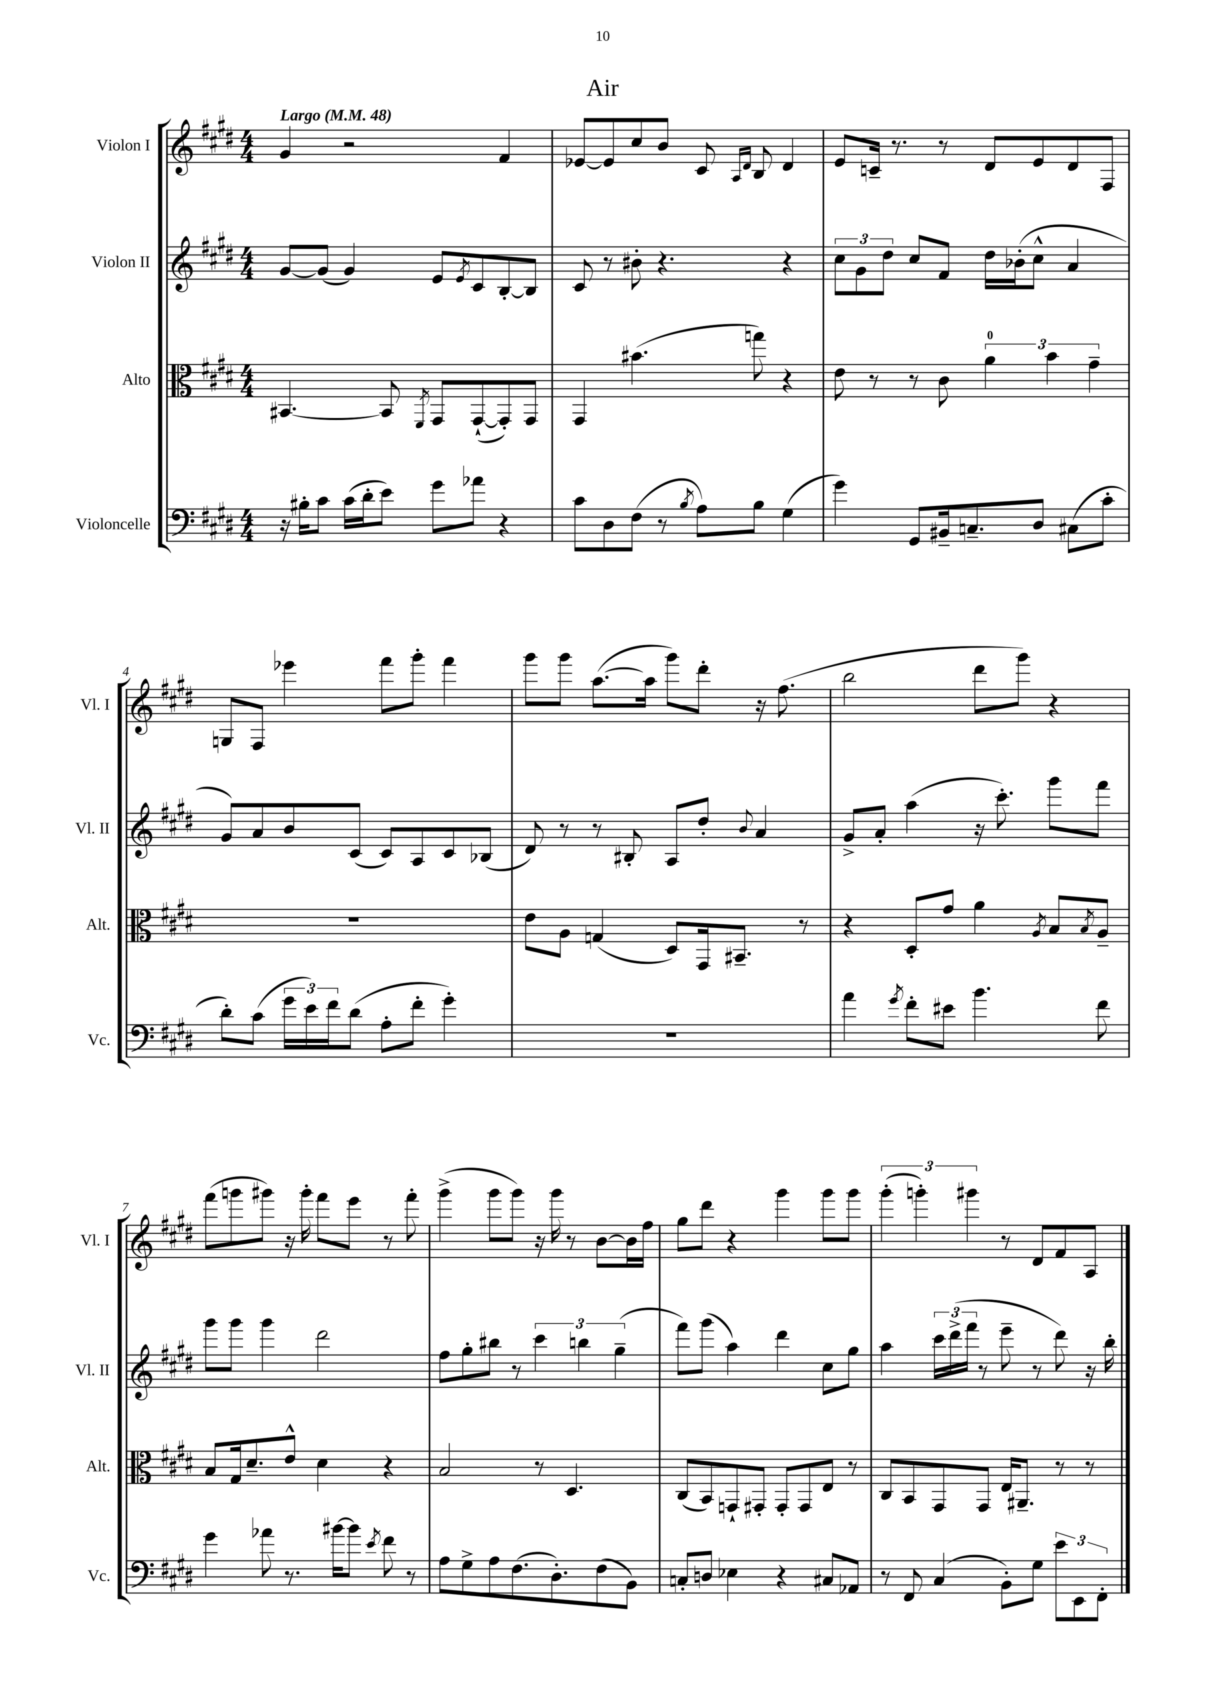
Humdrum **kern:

**kern	**kern	**kern	**kern
*part4	*part3	*part2	*part1
*staff4	*staff3	*staff2	*staff1
*I"Violoncelle	*I"Alto	*I"Violon II	*I"Violon I
*I'Vc.	*I'Alt.	*I'Vl. II	*I'Vl. I
*clefF4	*clefC3	*clefG2	*clefG2
*k[f#c#g#d#]	*k[f#c#g#d#]	*k[f#c#g#d#]	*k[f#c#g#d#]
*M4/4	*M4/4	*M4/4	*M4/4
*MM48	*MM48	*MM48	*MM48
=1	=1	=1	=1
!	!	!	!LO:TX:a:B:t=Largo
16r	[4.BB#X/	[8g#/L	4g#/
16B#X'\KL	.	.	.
8c#\J	.	(8g#/J]	.
(16c#\LL	.	4g#/)	2r
16d#'\J	.	.	.
8e\J)	8BB#/]	.	.
.	8qFF#/	.	.
8g#\L	8GG#/L	8e/L	.
.	.	8qe/	.
8a-X\J	([8GG#`/	8c#/	.
4r	8GG#'/])	[8B'/	4f#/
.	8GG#/J	8B/J]	.
=2	=2	=2	=2
8c#\L	4GG#/	8c#/	[8e-X/L
8D#\	.	8r	8e-/]
(8F#\J	(4.b#X\	8b#X'\	8cc#/
8r	.	4.r	8b/J
8qB/	.	.	.
8A\L)	.	.	8c#/
.	.	.	16qqA/LL
.	.	.	16qqd#/JJ
8B\J	8ggn\)	.	8B/
(4G#\	4r	4r	4d#/
=3	=3	=3	=3
4g#\)	8e\	12cc#\L	8e/L
.	.	12g#\	.
.	8r	.	16cn~/Jk
.	.	12dd#\J	.
.	.	.	8.r
8GG#/L	8r	8cc#/L	.
16BB#X~/k	8c#\	8f#/J	8r
8.Cn~/	.	.	.
.	6a\	16dd#\LL	8d#/L
.	.	(16b-X'\J	.
8D#/J	.	8cc#^^\J	8e/
.	6b\	.	.
(8C#X\L	.	4a/	8d#/
.	6g#~\	.	.
8c#'\J	.	.	8F#/J
!!LO:LB:g=z
=4	=4	=4	=4
8d#'\L)	1r	8g#/L)	8Gn/L
(8c#\J	.	8a/	8F#/J
24g#\LL	.	8b/	4eee-X\
24e\)	.	.	.
24f#\J	.	.	.
(8d#\J	.	(8c#/J	.
8A'\L	.	8c#/L)	8fff#\L
8f#'\J	.	8A/	8ggg#'\J
4g#'\)	.	8c#/	4fff#\
.	.	(8B-X/J	.
=5	=5	=5	=5
1r	8e\L	8d#/)	8ggg#\L
.	8A\J	8r	8ggg#\J
.	(4Gn/	8r	([8.aa\L
.	.	8B#X'/	.
.	.	.	16aa\Jk]
.	8D#/L)	8A/L	8ggg#\L)
.	16GG#/k	8dd#'/J	8ddd#'\J
.	8.BB#X~/J	.	.
.	.	8qqb/	.
.	.	4a/	16r
.	.	.	(8.ff#\
.	8r	.	.
=6	=6	=6	=6
4a\	4r	8g#^/L	2bb\
.	.	8a'/J	.
8qg#/	.	.	.
8f#'\L	8D#'/L	(4aa\	.
8e#X\J	8g#/J	.	.
4.b\	4a\	16r	8ddd#\L
.	.	8.ccc#'\)	.
.	.	.	8ggg#\J)
.	8qA/	.	.
.	8B/L	8ggg#\L	4r
.	8qB/	.	.
8f#\	8A~/J	8fff#\J	.
!!LO:LB:g=z
=7	=7	=7	=7
4g#\	8B/L	8ggg#\L	(8fff#\L
.	16G#/k	8ggg#\J	8gggn\
.	8.d#~/	.	.
8a-X\	.	4ggg#\	8ggg#X\J)
8.r	8e^^/J	.	16r
.	.	.	16ggg#'\
.	4d#\	2ddd#\	8fff#\L
[16b#X\KL	.	.	.
8b#\J]	.	.	8eee\J
8qe/	.	.	.
8f#\	4r	.	8r
8r	.	.	8fff#'\
=8	=8	=8	=8
8A\L	2B/	8ff#\L	(4ggg#^\
8G#^\	.	8gg#'\	.
8A\	.	8bb#X\J	8ggg#\L
(8.F#\	.	8r	8ggg#\J)
.	8r	6ccc#\	16r
8.D#'\)	.	.	16ggg#\
.	4.D#/	.	8r
.	.	6bbn\	.
(8F#\	.	.	[8b\L
.	.	(6gg#~\	.
8BB\J)	.	.	16b\L]
.	.	.	16ff#\JJ
=9	=9	=9	=9
8Cn'/L	(8C#/L	8fff#\L)	8gg#\L
8Dn/J	8BB/)	(8ggg#\J	8ddd#\J
4E-X\	8GGn`/	4aa\)	4r
.	8GG#X'/J	.	.
4r	8GG#'/L	4ddd#\	4ggg#\
.	8GG#/	.	.
8C#X/L	8E/J	8cc#\L	8ggg#\L
8AA-X/J	8r	8gg#\J	8ggg#\J
=10	=10	=10	=10
8r	8C#/L	4aa\	(6ggg#'\
8FF#/	8BB/	.	.
.	.	.	6gggn'\)
(4C#/	8GG#/	24ccc#\LL	.
.	.	(24ddd#^\	.
.	.	24fff#\JJ	6ggg#X\
.	8GG#/J	8r	.
8BB'\L)	16E/KL	8eee~\	8r
.	8.AA#X~/J	.	.
8G#\J	.	8r	8d#/L
12e\L	8r	8ddd#\)	8f#/
12EE\	.	.	.
.	8r	16r	8A/J
12FF#'\J	.	.	.
.	.	16bb'\	.
==	==	==	==
*-	*-	*-	*-
